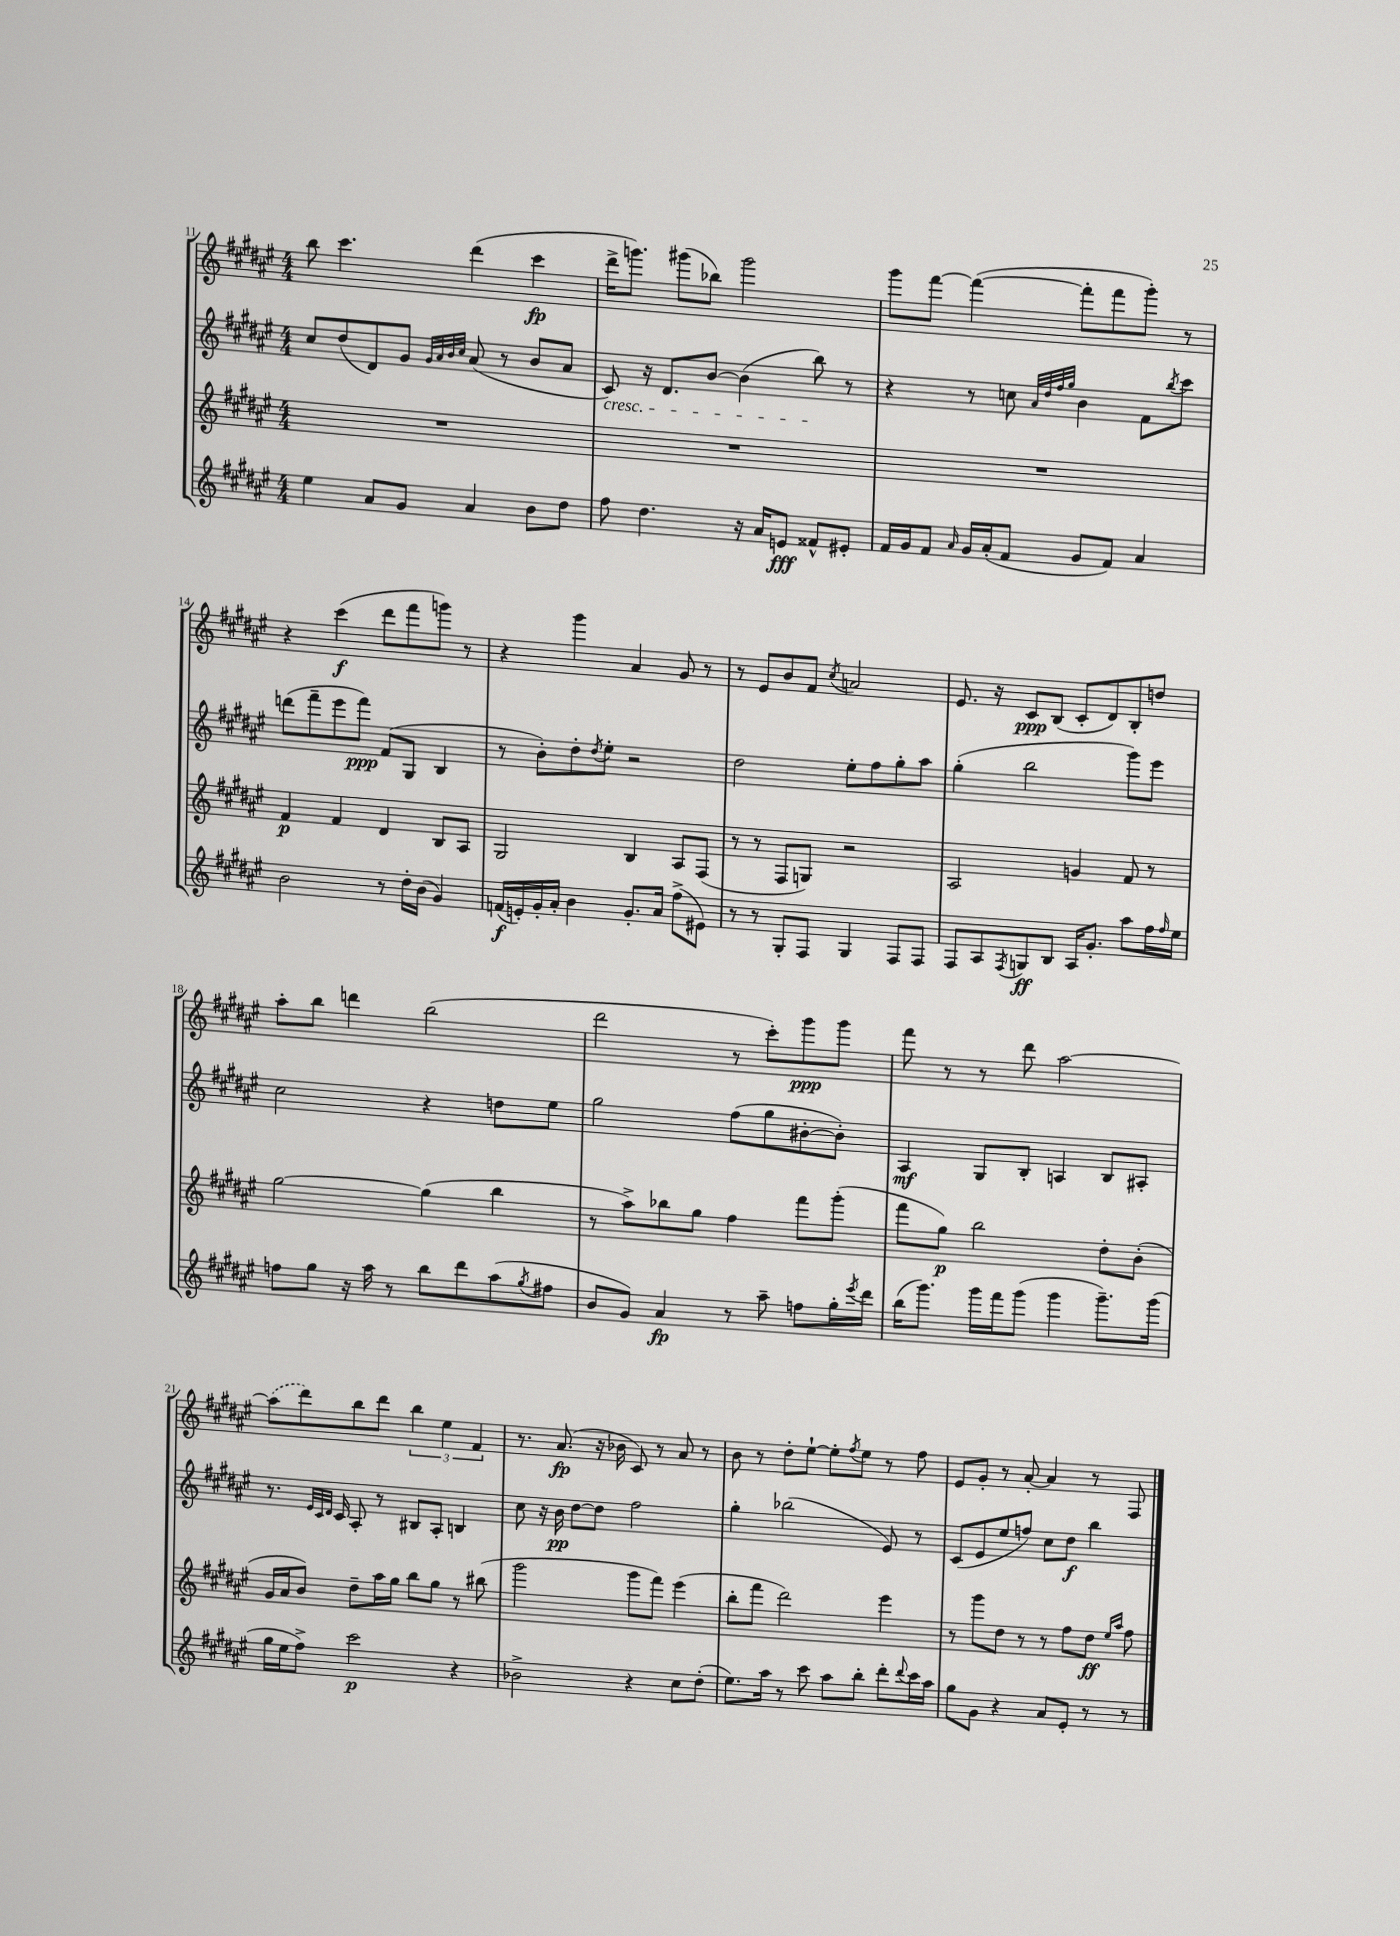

**kern	**dynam	**kern	**dynam	**kern	**dynam	**kern	**dynam
*part4	*part4	*part3	*part3	*part2	*part2	*part1	*part1
*staff4	*staff4	*staff3	*staff3	*staff2	*staff2	*staff1	*staff1
*clefG2	*	*clefG2	*	*clefG2	*	*clefG2	*
*k[f#c#g#d#a#e#]	*	*k[f#c#g#d#a#e#]	*	*k[f#c#g#d#a#e#]	*	*k[f#c#g#d#a#e#]	*
*M4/4	*	*M4/4	*	*M4/4	*	*M4/4	*
=11	=11	=11	=11	=11	=11	=11	=11
4ee#\	.	1r	.	8cc#/L	.	8bb\	.
.	.	.	.	(8dd#/	.	4.ccc#\	.
8a#/L	.	.	.	8d#/)	.	.	.
8g#/J	.	.	.	8g#/J	.	.	.
.	.	.	.	32qqg#/LLL	.	.	.
.	.	.	.	32qqa#/	.	.	.
.	.	.	.	32qqb/	.	.	.
.	.	.	.	32qqcc#/JJJ	.	.	.
4a#/	.	.	.	(8a#/	.	(4ddd#\	.
.	.	.	.	8r	.	.	.
8b\L	.	.	.	8b/L	.	4ccc#\	fp
8dd#\J	.	.	.	8a#/J	.	.	.
=12	=12	=12	=12	=12	=12	=12	=12
!	!	!	!	!LO:TX:b:i:t=cresc.	!	!	!
8ff#\	.	1r	.	8c#/)	.	16ddd#^\KL	.
.	.	.	.	.	.	8.gggn\J)	.
4.dd#\	.	.	.	16r	.	.	.
.	.	.	.	8.d#/L	.	.	.
.	.	.	.	.	.	(8ggg#X\L	.
.	.	.	.	[8b/J	.	8bb-X\J)	.
16r	.	.	.	(4b\]	.	2ggg#\	.
16a#/KL	.	.	.	.	.	.	.
8en/J	fff	.	.	.	.	.	.
8f##X^^/L	.	.	.	8bb\)	.	.	.
8e#X'/J	.	.	.	8r	.	.	.
=13	=13	=13	=13	=13	=13	=13	=13
16f#/LL	.	1r	.	4r	.	8ggg#\L	.
16g#/J	.	.	.	.	.	.	.
8f#/J	.	.	.	.	.	[8fff#\J	.
16qqa#/	.	.	.	.	.	.	.
16g#/LL	.	.	.	8r	.	(4fff#\_	.
(16a#'/J	.	.	.	.	.	.	.
8f#/J	.	.	.	8ccn\	.	.	.
.	.	.	.	32qqa#/LLL	.	.	.
.	.	.	.	32qqdd#/	.	.	.
.	.	.	.	32qqff#/	.	.	.
.	.	.	.	32qqgg#/JJJ	.	.	.
8g#/L	.	.	.	4b\	.	8fff#'\L]	.
8f#/J)	.	.	.	.	.	8fff#\	.
4a#/	.	.	.	8f#\L	.	8ggg#'\J)	.
.	.	.	.	8qbb/	.	.	.
.	.	.	.	8ccc#\J	.	8r	.
!!LO:LB:g=z
=14	=14	=14	=14	=14	=14	=14	=14
2b\	.	4f#/	p	(8dddn\L	.	4r	.
.	.	.	.	8fff#~\	.	.	.
.	.	4f#/	.	8eee#\	.	(4ccc#\	f
.	.	.	.	8fff#\J)	ppp	.	.
8r	.	4d#/	.	(8f#/L	.	8ddd#\L	.
16dd#'\LL	.	.	.	8G#/J	.	8fff#\	.
(16b\JJ	.	.	.	.	.	.	.
4g#/)	.	8B/L	.	4B/	.	8gggn\J)	.
.	.	8A#/J	.	.	.	8r	.
=15	=15	=15	=15	=15	=15	=15	=15
(16fn/LL	f	2G#/	.	8r	.	4r	.
16en'/)	.	.	.	.	.	.	.
16g#'/	.	.	.	8b'\L)	.	.	.
16a#'/JJ	.	.	.	.	.	.	.
4b\	.	.	.	8dd#'\	.	4ggg#\	.
.	.	.	.	8qdd#/	.	.	.
.	.	.	.	8ee#'\J	.	.	.
8.g#'/L	.	4B/	.	2r	.	4a#/	.
16a#/Jk	.	.	.	.	.	.	.
(8ff#^\L	.	8A#/L	.	.	.	8g#/	.
8e#X\J)	.	(8F#/J	.	.	.	8r	.
=16	=16	=16	=16	=16	=16	=16	=16
8r	.	8r	.	2dd#\	.	8r	.
8r	.	8r	.	.	.	8e#/L	.
8G#'/L	.	8F#/L	.	.	.	8b/	.
8F#/J	.	8Gn/J)	.	.	.	8f#/J	.
.	.	.	.	.	.	8qcc#/	.
4G#/	.	2r	.	8ee#'\L	.	2an/	.
.	.	.	.	8ff#\	.	.	.
8F#/L	.	.	.	8gg#'\	.	.	.
8F#/J	.	.	.	8aa#\J	.	.	.
=17	=17	=17	=17	=17	=17	=17	=17
8F#/L	.	2A#/	.	(4gg#'\	.	8.e#/	.
8A#/	.	.	.	.	.	.	.
.	.	.	.	.	.	16r	.
8qF#/	.	.	.	.	.	.	.
8Gn/	ff	.	.	2bb\	.	8c#/L	ppp
8B/J	.	.	.	.	.	(8B/J	.
16A#/KL	.	4gn/	.	.	.	8c#'/L	.
8.g#'/J	.	.	.	.	.	.	.
.	.	.	.	.	.	8d#/)	.
8aa#\L	.	8f#/	.	8ggg#\L)	.	8B'/	.
16ff#\L	.	8r	.	8eee#\J	.	8ddn/J	.
16qqff#/	.	.	.	.	.	.	.
16ee#\JJ	.	.	.	.	.	.	.
!!LO:LB:g=z
=18	=18	=18	=18	=18	=18	=18	=18
8ffn\L	.	[2gg#\	.	2cc#\	.	8aa#'\L	.
8gg#\J	.	.	.	.	.	8bb\J	.
16r	.	.	.	.	.	4dddn\	.
16aa#\	.	.	.	.	.	.	.
8r	.	.	.	.	.	.	.
8bb\L	.	(4gg#\]	.	4r	.	(2bb\	.
8ddd#\	.	.	.	.	.	.	.
(8aa#\	.	4bb\	.	8ddn\L	.	.	.
8qgg#/	.	.	.	.	.	.	.
8ff#X\J	.	.	.	8ee#\J	.	.	.
=19	=19	=19	=19	=19	=19	=19	=19
8b/L	.	8r	.	2gg#\	.	2ddd#\	.
8g#/J)	.	8aa#^\L)	.	.	.	.	.
4a#/	fp	8bb-X\	.	.	.	.	.
.	.	8gg#\J	.	.	.	.	.
8r	.	4ff#\	.	(8ff#\L	.	8r	.
8aa#~\	.	.	.	8gg#\	.	8ccc#'\L)	.
8ffn\L	.	8fff#\L	.	[8b#X'\	.	8ggg#\	ppp
16gg#'\L	.	(8ggg#'\J	.	8b#'\J])	.	8ggg#\J	.
8qeee#/	.	.	.	.	.	.	.
16ddd#\JJ	.	.	.	.	.	.	.
=20	=20	=20	=20	=20	=20	=20	=20
(16bb\KL	.	8fff#\L	.	4A#/	mf	8fff#\	.
8.ggg#\J)	.	.	.	.	.	.	.
.	.	8gg#\J)	p	.	.	8r	.
16ggg#\LL	.	2bb\	.	8G#/L	.	8r	.
16fff#\J	.	.	.	.	.	.	.
(8ggg#\J	.	.	.	8B'/J	.	8ddd#\	.
4ggg#\	.	.	.	4An/	.	[2aa#\	.
8.ggg#~\L)	.	8dd#'\L	.	8B/L	.	.	.
.	.	(8b'\J	.	8A#X'/J	.	.	.
(16ggg#\Jk	.	.	.	.	.	.	.
!!LO:LB:g=z
=21	=21	=21	=21	=21	=21	=21	=21
16gg#\LL	.	16g#/LL	.	8.r	.	(8aa#\L]	.
16ee#\J	.	16a#/J	.	.	.	.	.
8ff#^\J)	.	8b/J)	.	.	.	8ddd#\)	.
.	.	.	.	32qqe#/LLL	.	.	.
.	.	.	.	32qqc#/	.	.	.
.	.	.	.	32qqd#/JJJ	.	.	.
.	.	.	.	16c#/	.	.	.
2ccc#\	p	8dd#~\L	.	8A#'/	.	8bb\	.
.	.	16aa#\L	.	8r	.	8ddd#\J	.
.	.	16gg#\JJ	.	.	.	.	.
.	.	8bb\L	.	8B#X/L	.	6bb\	.
.	.	8gg#\J	.	8A#'/J	.	.	.
.	.	.	.	.	.	6ee#\	.
4r	.	8r	.	4Bn/	.	.	.
.	.	.	.	.	.	6f#/	.
.	.	(8bb#X\	.	.	.	.	.
=22	=22	=22	=22	=22	=22	=22	=22
2b-X^\	.	2ggg#\	.	8cc#\	.	8.r	.
.	.	.	.	16r	.	.	.
.	.	.	.	16b\	pp	(8.a#/	fp
.	.	.	.	[8dd#\L	.	.	.
.	.	.	.	8dd#\J]	.	16r	.
.	.	.	.	.	.	16b-X\	.
4r	.	8ggg#\L	.	2ff#\	.	8c#/)	.
.	.	8fff#\J)	.	.	.	8r	.
8cc#\L	.	(4eee#\	.	.	.	8a#/	.
(8dd#'\J	.	.	.	.	.	8r	.
=23	=23	=23	=23	=23	=23	=23	=23
8.ee#\L)	.	8bb'\L	.	4gg#'\	.	8b\	.
.	.	8fff#\J	.	.	.	8r	.
16aa#\Jk	.	.	.	.	.	.	.
8r	.	2ddd#\)	.	(2bb-X\	.	8dd#'\L	.
8ccc#\	.	.	.	.	.	[8ee#`\J	.
8aa#\L	.	.	.	.	.	8ee#'\L]	.
.	.	.	.	.	.	8qff#/	.
8bb'\J	.	.	.	.	.	8ee#\J	.
8ddd#'\L	.	4eee#\	.	8e#/)	.	8r	.
8qqddd#/	.	.	.	.	.	.	.
16ccc#\L	.	.	.	8r	.	8ff#\	.
16aa#\JJ	.	.	.	.	.	.	.
=24	=24	=24	=24	=24	=24	=24	=24
8gg#\L	.	8r	.	(8c#/L	.	8e#/L	.
8g#\J	.	8ggg#\L	.	8e#/	.	8g#'/J	.
4r	.	8dd#\J	.	8ee#/	.	8r	.
.	.	8r	.	8ffn/J)	.	[8a#'/	.
8a#/L	.	8r	.	8cc#\L	.	4a#/]	.
8e#'/J	.	8ff#\L	.	8dd#\J	f	.	.
8r	.	8dd#\J	ff	4bb\	.	8r	.
.	.	16qqee#/LL	.	.	.	.	.
.	.	16qqaa#/JJ	.	.	.	.	.
8r	.	8ff#\	.	.	.	8F#/	.
==	==	==	==	==	==	==	==
*-	*-	*-	*-	*-	*-	*-	*-
